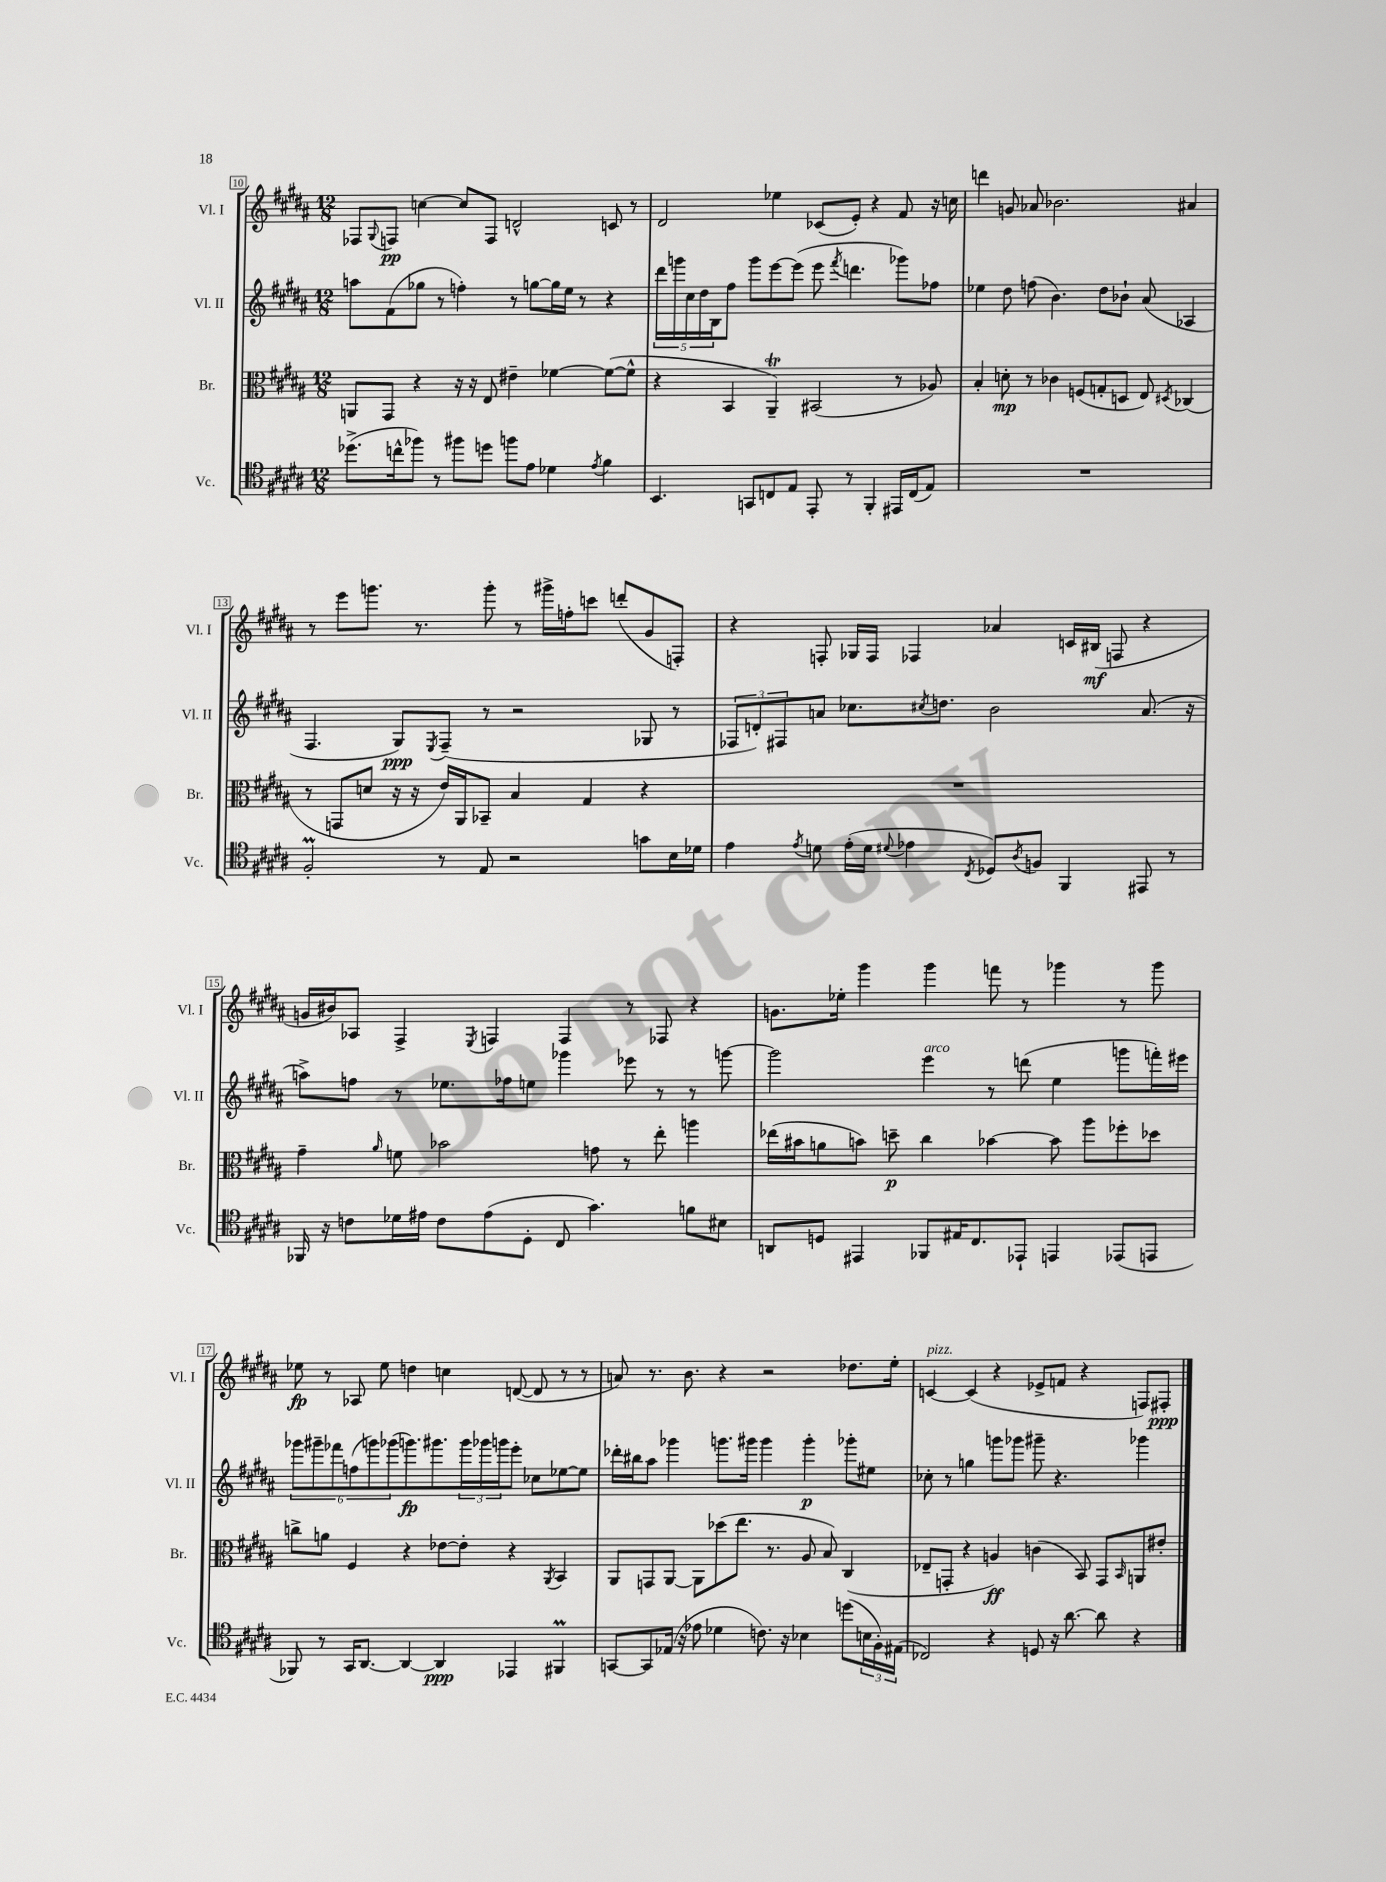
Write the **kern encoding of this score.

**kern	**dynam	**kern	**dynam	**kern	**dynam	**kern	**dynam
*part4	*part4	*part3	*part3	*part2	*part2	*part1	*part1
*staff4	*staff4	*staff3	*staff3	*staff2	*staff2	*staff1	*staff1
*I"Vc.	*	*I"Br.	*	*I"Vl. II	*	*I"Vl. I	*
*I'Vc.	*	*I'Br.	*	*I'Vl. II	*	*I'Vl. I	*
*clefC4	*	*clefC3	*	*clefG2	*	*clefG2	*
*k[f#c#g#d#a#]	*	*k[f#c#g#d#a#]	*	*k[f#c#g#d#a#]	*	*k[f#c#g#d#a#]	*
*M12/8	*	*M12/8	*	*M12/8	*	*M12/8	*
=10	=10	=10	=10	=10	=10	=10	=10
(8.dd-X^\L	.	8AAn/L	.	8aan\L	.	8F-X/L	.
.	.	.	.	.	.	8qqG#/	.
.	.	8GG#/J	.	(8f#\	.	8Fn/J	pp
16ccn^^\k	.	.	.	.	.	.	.
8ff-X\J)	.	4r	.	8gg-X\J	.	[4ccn\	.
8r	.	.	.	8r	.	.	.
8ff#X\L	.	16r	.	4ffn'\)	.	8cc/L]	.
.	.	16r	.	.	.	.	.
8ddn\J	.	8E/	.	.	.	8F/J	.
8ffn\L	.	4e#X~\	.	8r	.	2dn^^/	.
8e\J	.	.	.	[8ggn\L	.	.	.
4d-X\	.	[4f-X\	.	16gg\L]	.	.	.
.	.	.	.	16ee\JJ	.	.	.
.	.	.	.	8r	.	.	.
8qe/	.	.	.	.	.	.	.
4f#\	.	(8f-\L_	.	4r	.	8cn/	.
.	.	8f-^^\J]	.	.	.	8r	.
=11	=11	=11	=11	=11	=11	=11	=11
4.BB/	.	4r	.	20ddd#\LL	.	2d#/	.
.	.	.	.	20gggn\	.	.	.
.	.	.	.	20cc#\	.	.	.
.	.	.	.	20dd#\	.	.	.
.	.	.	.	20B\J	.	.	.
.	.	4BB/	.	8ff#\J	.	.	.
8GGn/L	.	.	.	8ggg\L	.	.	.
8Cn/	.	4AA#t~/)	.	[8eee\	.	4ee-X\	.
8E/J	.	.	.	(8eee\J]	.	.	.
8EE'/	.	(2BB#X/	.	8eee\	.	(8c-X/L	.
.	.	.	.	8qfff#/	.	.	.
8r	.	.	.	4.dddn\	.	8e'/J)	.
4FF#'/	.	.	.	.	.	4r	.
16EE#X/LL	.	8r	.	8ggg-X\L)	.	8f#/	.
(16C/J	.	.	.	.	.	.	.
8E/J)	.	8A-X/)	.	8ff-X\J	.	16r	.
.	.	.	.	.	.	16ccn\	.
=12	=12	=12	=12	=12	=12	=12	=12
1.r	.	4B'/	.	4ee-X\	.	4dddn\	.
.	.	8dn'\	mp	8dd#\	.	8gn/	.
.	.	8r	.	(8ffn\	.	8a-X/	.
.	.	4c-X\	.	4.b\)	.	2.b-X\	.
.	.	(8Fn/L	.	.	.	.	.
.	.	8Gn'/	.	8dd#\L	.	.	.
.	.	8Dn/J	.	8b-X`\J	.	.	.
.	.	8E/)	.	(8a#/	.	.	.
.	.	8qD#X/	.	.	.	.	.
.	.	(4C-X/	.	4A-X/	.	4a#X/	.
!!LO:LB:g=z
=13	=13	=13	=13	=13	=13	=13	=13
2F#M'/	.	8r	.	4.F#/	.	8r	.
.	.	8GGn/L	.	.	.	8eee\L	.
.	.	8dn/J	.	.	.	8.gggn\J	.
.	.	16r	.	8G#/L)	ppp	.	.
.	.	16r	.	.	.	8.r	.
.	.	.	.	8qE/	.	.	.
8r	.	16e/LL)	.	(8F#~/J	.	.	.
.	.	16AA#/J	.	.	.	.	.
8E/	.	8BB-X~/J	.	8r	.	8ggg'\	.
2r	.	4B/	.	2r	.	8r	.
.	.	.	.	.	.	16ggg#X^\LL	.
.	.	.	.	.	.	16ffn'\J	.
.	.	4G#/	.	.	.	8cccn\J	.
.	.	.	.	.	.	(8dddn'/L	.
8gn\L	.	4r	.	8G-X/	.	8g#/	.
16B\L	.	.	.	8r	.	8Fn'/J)	.
16d-X\JJ	.	.	.	.	.	.	.
=14	=14	=14	=14	=14	=14	=14	=14
4e\	.	1.r	.	12F-X/L	.	4r	.
.	.	.	.	12dn'/)	.	.	.
.	.	.	.	12F#X/	.	.	.
8qe/	.	.	.	.	.	.	.
8dn\	.	.	.	8an/J	.	8Fn'/	.
(16e'\LL	.	.	.	8.cc-X\L	.	16G-X/LL	.
16d\JJ	.	.	.	.	.	16F/JJ	.
8qqd#X/	.	.	.	.	.	.	.
4e-X\	.	.	.	.	.	4F-X/	.
.	.	.	.	8qcc#X/	.	.	.
.	.	.	.	8.ddn\J	.	.	.
8qC#/	.	.	.	.	.	.	.
8D-X/L)	.	.	.	2b\	.	4a-X/	.
8qA#/	.	.	.	.	.	.	.
8Fn/J	.	.	.	.	.	.	.
4FF#/	.	.	.	.	.	16cn/LL	.
.	.	.	.	.	.	(16B#X/JJ	mf
.	.	.	.	.	.	8Fn/	.
8EE#X/	.	.	.	(8.a/	.	4r	.
8r	.	.	.	.	.	.	.
.	.	.	.	16r	.	.	.
!!LO:LB:g=z
=15	=15	=15	=15	=15	=15	=15	=15
16FF-X/	.	4g#~\	.	8aan^\L)	.	16gn/LL	.
16r	.	.	.	.	.	16b#X/J)	.
8cn\L	.	.	.	8ffn\J	.	8A-X/J	.
.	.	16qqa#/	.	.	.	.	.
16d-X\L	.	8fn\	.	8r	.	4F#^/	.
16e#X\JJ	.	.	.	.	.	.	.
8c\L	.	2b-X\	.	8.ee-X\L	.	.	.
.	.	.	.	.	.	8qE/	.
(8e#\	.	.	.	.	.	4Fn/	.
.	.	.	.	16ff-X\k	.	.	.
8D#'\J	.	.	.	8een\J	.	.	.
8C#/	.	.	.	4ggg-X\	.	4F/	.
4.g#\)	.	8gn\	.	.	.	.	.
.	.	8r	.	8eee-X\	.	8r	.
.	.	8ee'\	.	8r	.	8F-X/	.
8fn\L	.	4aan\	.	8r	.	4r	.
8B#X\J	.	.	.	[8gggn\	.	.	.
=16	=16	=16	=16	=16	=16	=16	=16
8AAn/L	.	(16ee-X\LL	.	2ggg\]	.	8.gn\L	.
.	.	16b#X\J	.	.	.	.	.
8Dn/J	.	8an\	.	.	.	.	.
.	.	.	.	.	.	16ee-X'\Jk	.
4EE#X/	.	8bn\J)	.	.	.	4ggg#\	.
.	.	8ddn~\	p	.	.	.	.
!	!	!	!	!LO:TX:a:i:t=arco	!	!	!
8FF-X/L	.	4cc#\	.	4eee\	.	4ggg#\	.
16E#X/K	.	.	.	.	.	.	.
8.C#/	.	.	.	.	.	.	.
.	.	[4b-X\	.	8r	.	8fffn\	.
8EE-X`/J	.	.	.	(8dddn\	.	8r	.
4EEn/	.	8b-\]	.	4ee\	.	4ggg-X\	.
.	.	8aa#\L	.	.	.	.	.
(8EE-X/L	.	8ff-X'\	.	8gggn\L	.	8r	.
8EEn/J	.	8dd-X\J	.	16fffn'\L)	.	8ggg-\	.
.	.	.	.	16eee#X\JJ	.	.	.
!!LO:LB:g=z
=17	=17	=17	=17	=17	=17	=17	=17
8FF-X/)	.	8ccn^\L	.	12ggg-X\L	.	8ee-X\	fp
.	.	.	.	12ggg#X~\	.	.	.
8r	.	8an\J	.	.	.	8r	.
.	.	.	.	12fff-X\	.	.	.
16GG#/KL	.	4F#/	.	(12ffn\	.	8A-X/	.
[8.AA#/J	.	.	.	.	.	.	.
.	.	.	.	12gggn\)	.	.	.
.	.	.	.	.	.	8ee-\	.
.	.	.	.	(12ggg-X\	.	.	.
4AA#/_	.	4r	.	8.gggn\)	fp	4ddn\	.
.	.	.	.	8.ggg#X\	.	.	.
4AA#/]	ppp	[8e-X\L	.	.	.	4ccn\	.
.	.	8e-'\J]	.	24ggg#\L	.	.	.
.	.	.	.	24ggg-X\	.	.	.
.	.	.	.	24gggn\J	.	.	.
4EE-X/	.	4r	.	8eee'\J	.	([8dn/	.
.	.	.	.	8cc-X\L	.	8d/]	.
.	.	8qAA#/	.	.	.	.	.
4FF#XM/	.	4BB/	.	[8ee-X\	.	8r	.
.	.	.	.	8ee-\J]	.	8r	.
=18	=18	=18	=18	=18	=18	=18	=18
[8GGn/L	.	8AA#/L	.	16ddd-X'\LL	.	8an/)	.
.	.	.	.	16bb#X\J	.	.	.
8GG/]	.	8GGn/	.	8aa#\J	.	8.r	.
(16E-X/Jk	.	[8AA#/J	.	4ggg-X\	.	.	.
16r	.	.	.	.	.	8.b\	.
8e-X\	.	8AA#\L]	.	.	.	.	.
4d-X\	.	(8dd-X\	.	8.gggn\L	.	4r	.
.	.	8.ee\J	.	.	.	.	.
.	.	.	.	16ggg#X\Jk	.	.	.
8.cn\)	.	.	.	4ggg#\	.	2r	.
.	.	8.r	.	.	.	.	.
16r	.	.	.	.	.	.	.
4B-X\	.	8A#/	.	4ggg#'\	p	.	.
.	.	8B/)	.	.	.	.	.
(8ddn\L	.	(4C#/	.	8ggg-X'\L	.	8.dd-X\L	.
24Bn\L	.	.	.	8ee#X\J	.	.	.
24F#'\)	.	.	.	.	.	.	.
.	.	.	.	.	.	16ee'\Jk	.
(24E#X\JJ	.	.	.	.	.	.	.
=19	=19	=19	=19	=19	=19	=19	=19
!	!	!	!	!	!	!LO:TX:a:i:t=pizz.	!
2C-X/)	.	8E-X~/L	.	8cc-X'\	.	[4cn/	.
.	.	8GGn'/J	.	8r	.	.	.
.	.	4r	.	4ggn\	.	(4c/]	.
4r	.	4An/)	ff	8gggn\L	.	4r	.
.	.	.	.	8ggg-X\J	.	.	.
8Dn/	.	(4cn\	.	8ggg#X~\	.	8e-X^/L	.
16r	.	.	.	4.r	.	8fn/J	.
[8.a#\	.	.	.	.	.	.	.
.	.	8BB/)	.	.	.	4r	.
8a#\]	.	8GG/L	.	.	.	.	.
.	.	16qqBB/	.	.	.	.	.
4r	.	8AAn/	.	4ggg-X\	.	8Fn/L)	.
.	.	8e#X'/J	.	.	.	8F#X'/J	ppp
==	==	==	==	==	==	==	==
*-	*-	*-	*-	*-	*-	*-	*-
